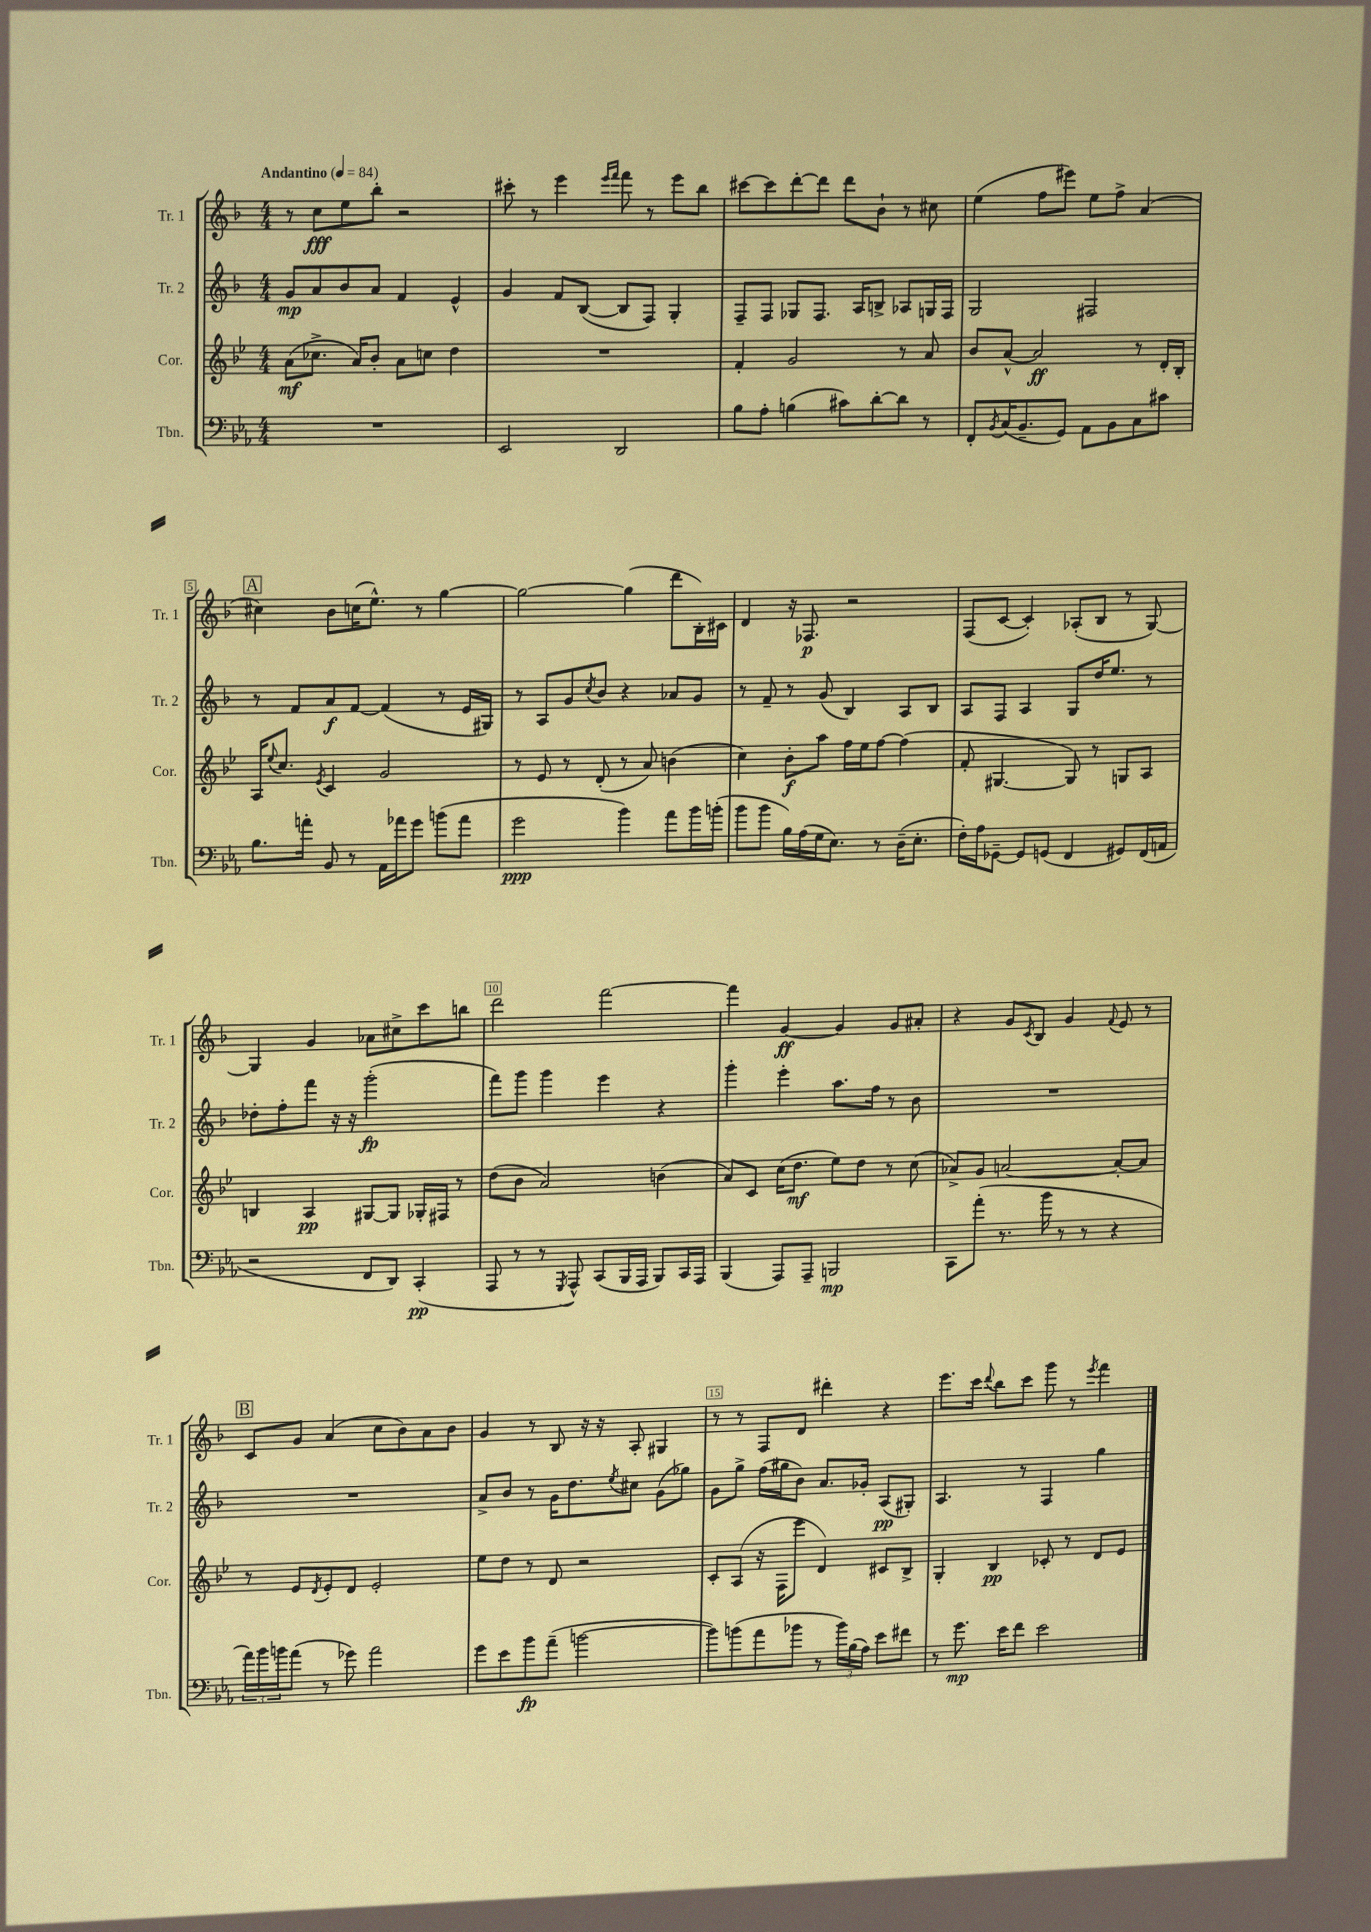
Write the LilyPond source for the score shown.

<<
\new StaffGroup <<
\new Staff = "s0" \with { instrumentName = "Tr. 1" shortInstrumentName = "Tr. 1" } {
    \clef treble \key f \major \numericTimeSignature \time 4/4 \tempo "Andantino" 4 = 84
    r8 c''8\fff e''8 bes''8-. r2 |
    cis'''8-. r8 e'''4 \grace { e'''16 f'''16 } f'''8 r8 e'''8 bes''8 |
    cis'''8~ cis'''8 d'''8~-. d'''8 d'''8 bes'8-! r8 cis''8 |
    e''4( f''8 eis'''8) e''8 f''8-> a'4( |
    \mark \markup { \box "A" } cis''4) bes'8 c''16( e''8.-^) r8 g''4~ |
    g''2~ g''4( d'''8 bes16-.) cis'16 |
    d'4 r16 fes8.\p r2 |
    f8( c'8~ c'4-.) aes8-.( bes8 r8 g8~) |
    g4 g'4 aes'8 cis''8-> c'''8 b''8 |
    d'''2 f'''2~ |
    f'''4 g'4~\ff g'4 g'8 ais'8-. |
    r4 g'8 \acciaccatura { c'8 } bes8 g'4 \appoggiatura { f'8 } e'8 r8 |
    \mark \markup { \box "B" } c'8 g'8 a'4( c''8 bes'8) a'8 bes'8 |
    g'4 r8 bes8 r16 r16 a8-. gis4 |
    r8 r8 f8 d'8 dis'''4-. r4 |
    e'''8. c'''16 \appoggiatura { d'''8 } bes''8 c'''8 g'''8 r8 \acciaccatura { e'''8 } f'''4 \bar "|." |
}
\new Staff = "s1" \with { instrumentName = "Tr. 2" shortInstrumentName = "Tr. 2" } {
    \clef treble \key f \major \numericTimeSignature \time 4/4
    g'8\mp a'8 bes'8 a'8 f'4 e'4-^ |
    g'4 f'8 bes8~( bes8 f8) g4-. |
    f8-- f8 ges8 f8. a16 b8-> aes8 g16 f16 |
    g2 fis2 |
    \mark \markup { \box "A" } r8 f'8 a'8\f f'8~ f'4( r8 e'16 gis16) |
    r8 a8 g'8 \acciaccatura { c''8 } bes'8 r4 aes'8 g'8 |
    r8 f'8-- r8 g'8( bes4) a8 bes8 |
    a8 f8 a4 g8 d''16 e''8. r8 |
    des''8-. f''8-. f'''8 r16 r16 g'''2-.\fp( |
    f'''8) g'''8 g'''4 e'''4 r4 |
    g'''4-. e'''4-. a''8. f''16 r8 bes'8 |
    R1 |
    \mark \markup { \box "B" } R1 |
    a'8-> bes'8 r8 g'16 d''8. \acciaccatura { e''8 } cis''8 g'8( ges''8) |
    g'8 g''8-> f''16( gis''16 bes'8) a'8. ges'16-. a8\pp( gis8-.) |
    a4. r8 f4 g''4 \bar "|." |
}
\new Staff = "s2" \with { instrumentName = "Cor." shortInstrumentName = "Cor." } {
    \clef treble \key bes \major \numericTimeSignature \time 4/4
    a'8\mf( ces''8.-> a'16) bes'8-. a'8 c''8 d''4 |
    R1 |
    f'4-. g'2 r8 a'8 |
    bes'8 a'8~-^ a'2\ff r8 d'16-. bes16-. |
    \mark \markup { \box "A" } a16 \appoggiatura { ees''8 } c''8. \acciaccatura { ees'8 } c'4 g'2 |
    r8 ees'8 r8 d'8-.( r8 a'8) b'4( |
    c''4) bes'8-.\f a''8 f''16 ees''16 f''8~ f''4( |
    f'8-. gis4.~ gis8) r8 g8 a8 |
    b4 a4\pp gis8~ gis8 ges16-. fis16 r8 |
    d''8( bes'8 a'2) b'4( |
    a'8) c'8 c''16( d''8.\mf ees''8) d''8 r8 c''8( |
    aes'8->) g'8 a'2~ a'8~-. a'8 |
    \mark \markup { \box "B" } r8 ees'8 \acciaccatura { d'8 } ees'8-. d'8 ees'2-. |
    ees''8 d''8 r8 d'8 r2 |
    c'8-. a8( r16 f16 ees'''8 d'4) cis'8 bes8-> |
    g4-. bes4\pp ces'8-. r8 d'8 ees'8 \bar "|." |
}
\new Staff = "s3" \with { instrumentName = "Tbn." shortInstrumentName = "Tbn." } {
    \clef bass \key ees \major \numericTimeSignature \time 4/4
    R1 |
    ees,2 d,2 |
    bes8 aes8-. b4( cis'8) d'8~-. d'8 r8 |
    f,8-. \acciaccatura { bes,8 } c16( bes,8.-- g,8) aes,8 bes,8 c8 cis'8 |
    \mark \markup { \box "A" } bes8. a'16-. bes,8 r8 aes,16 aes'16 g'8 b'8( aes'8 |
    g'2\ppp bes'4) aes'8 bes'16 b'16-.( |
    bes'8 bes'8 bes16) aes16( g16 ees8.) r8 d16--( ees8.-. |
    f16-.) aes16 ges,8~-- ges,8 g,8( f,4 gis,8) f,16( a,16 |
    r2 f,8 d,8) c,4-.\pp( |
    aes,,8 r8 r8 \acciaccatura { g,,8 } aes,,8-^) c,8( bes,,16 aes,,16 bes,,8) c,16 aes,,16 |
    bes,,4( aes,,8) aes,,8-- b,,2\mp |
    c,8 aes'8-.( r8. bes'16 r8 r8 r4 |
    \mark \markup { \box "B" } \tuplet 3/2 { aes'16) bes'16 b'16 } aes'8( r8 ges'8) aes'2 |
    g'8 ees'8 bes'8\fp aes'8--( b'2~ |
    b'8) b'8( aes'8 bes'8 r8 \tuplet 3/2 { bes'16) bes16( aes16) } ees'8 fis'8 |
    r8 g'8.\mp ees'16 f'8 ees'2 \bar "|." |
}
>>
>>
\layout { \context { \Score \override BarNumber.break-visibility = ##(#f #t #t) barNumberVisibility = #(every-nth-bar-number-visible 5) \override BarNumber.stencil = #(make-stencil-boxer 0.1 0.3 ly:text-interface::print) } }
